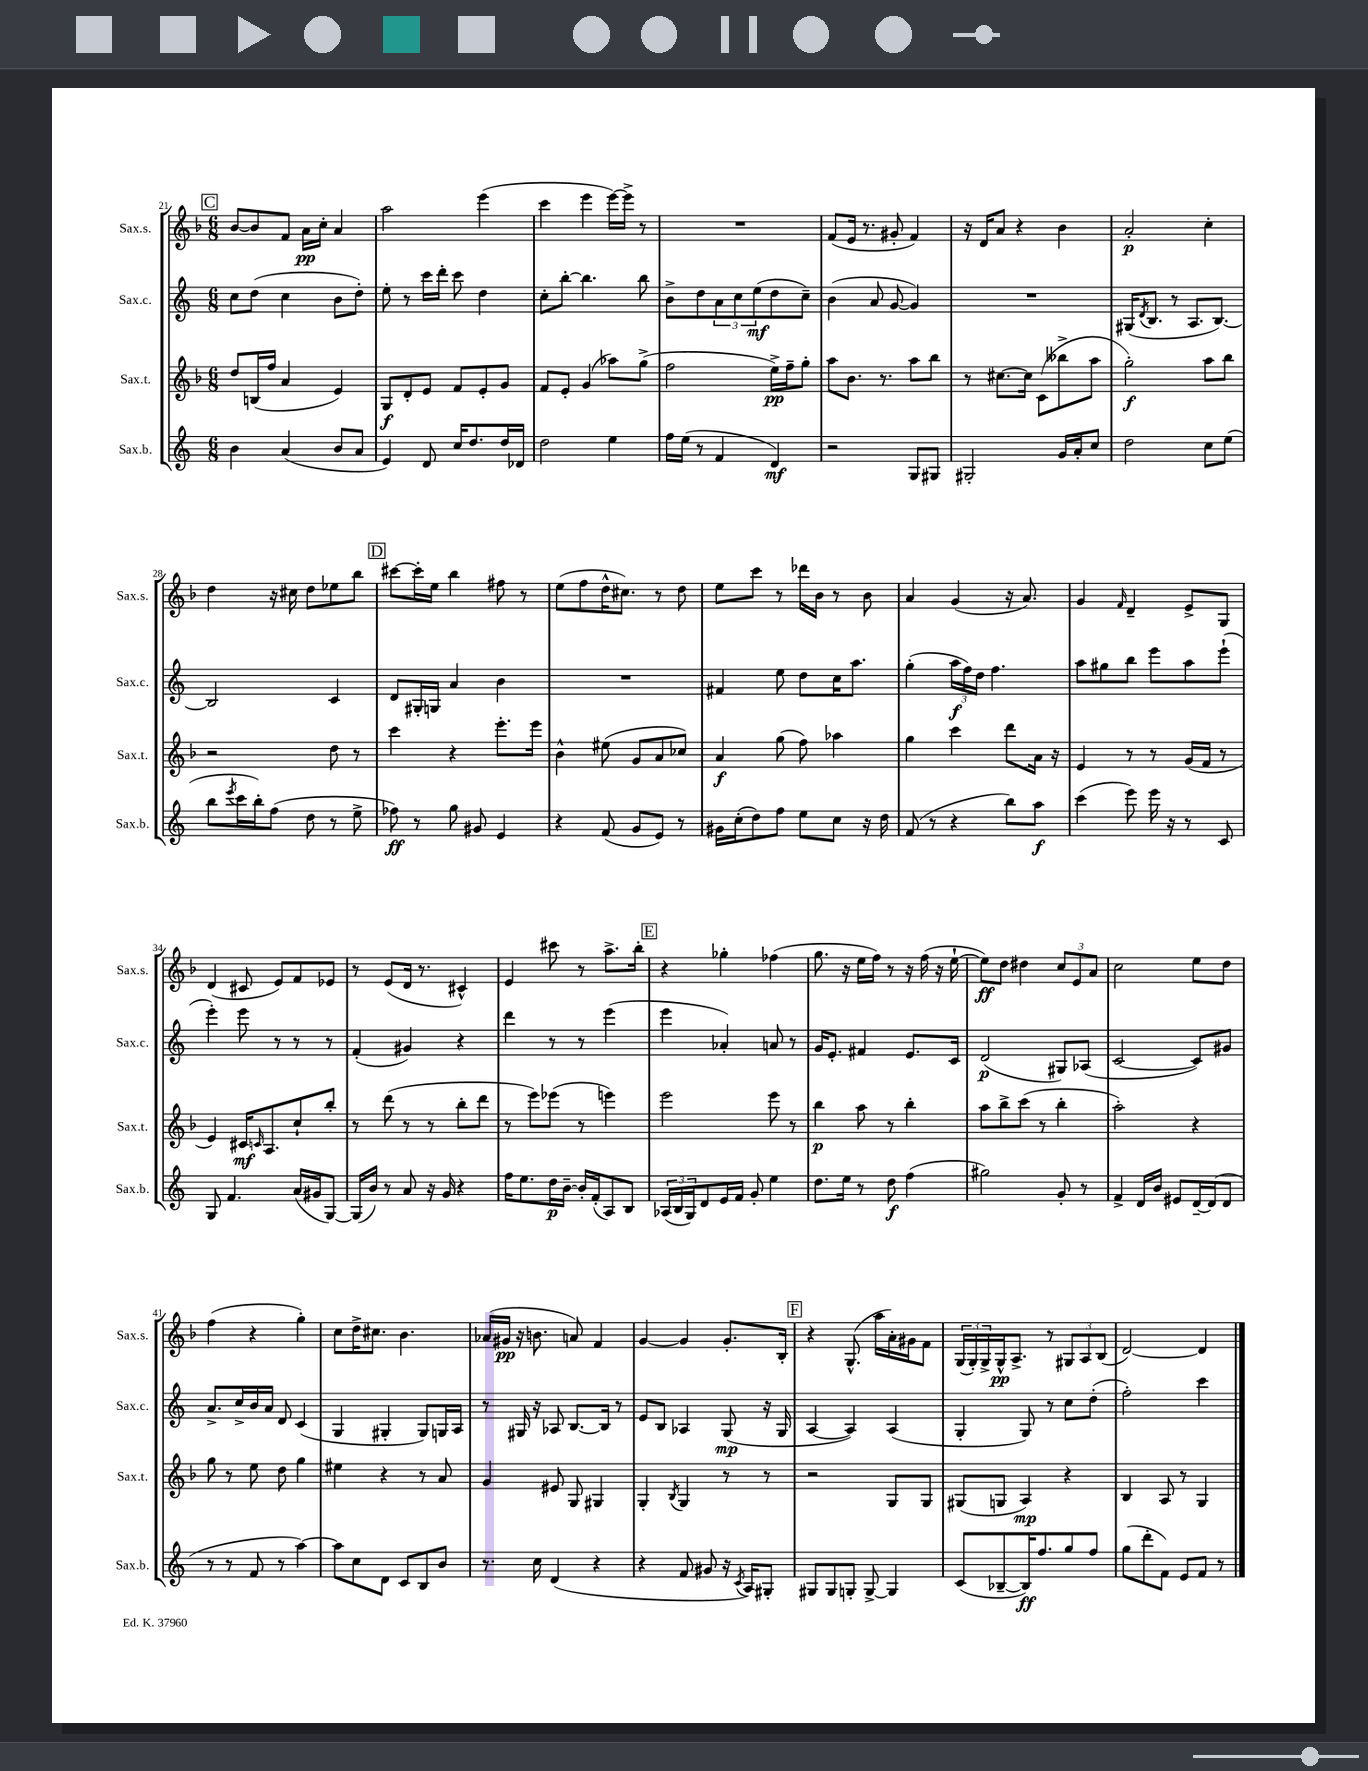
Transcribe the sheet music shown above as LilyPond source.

<<
\new StaffGroup <<
\new Staff = "s0" \with { instrumentName = "Sax.s." shortInstrumentName = "Sax.s." } {
    \clef treble \key f \major \numericTimeSignature \time 6/8
    \mark \markup { \box "C" } bes'8~ bes'8 f'8 a'16\pp c''16-. a'4 |
    a''2 e'''4( |
    c'''4 e'''4 e'''16~) e'''16-> r8 |
    R2. |
    f'8( e'16 r8. gis'8-. f'4) |
    r16 d'16 a'8 r4 bes'4 |
    a'2-.\p c''4-. |
    d''4 r16 cis''16 d''8 ees''8 bes''8 |
    \mark \markup { \box "D" } cis'''8~ cis'''16-. e''16 bes''4 fis''8 r8 |
    e''8( f''8 d''16-^ cis''8.) r8 d''8 |
    e''8 c'''8 r8 des'''16 bes'16 r8 bes'8 |
    a'4 g'4( r16 a'8.) |
    g'4 \grace { f'16 } d'4-- e'8-> g8 |
    d'4( cis'8 e'8) f'8 ees'8 |
    r8 e'8( d'16 r8. cis'4-^) |
    e'4 cis'''8 r8 a''8.-> bes''16-. |
    \mark \markup { \box "E" } r4 ges''4-. fes''4( |
    g''8. r16 e''16 f''16) r8 r16 f''16( r16 e''16~-! |
    e''8\ff) d''8 dis''4 \tuplet 3/2 { c''8 e'8 a'8 } |
    c''2 e''8 d''8 |
    f''4( r4 g''4-.) |
    c''8 d''16-> cis''8. bes'4. |
    aes'16( gis'16\pp r16 b'8. a'8) f'4 |
    g'4~ g'4 g'8.-. bes16-. |
    \mark \markup { \box "F" } r4 g8.-^( a''16 a'16-.) gis'16 f'8 |
    \tuplet 3/2 { g16( g16-.) g16-> } g16-^\pp a8.-> r8 \tuplet 3/2 { gis8 a8 bes8( } |
    d'2~) d'4 \bar "|." |
}
\new Staff = "s1" \with { instrumentName = "Sax.c." shortInstrumentName = "Sax.c." } {
    \clef treble \key c \major \numericTimeSignature \time 6/8
    \mark \markup { \box "C" } c''8 d''8( c''4 b'8 d''8-.) |
    e''8-. r8 c'''16 d'''16-. c'''8 d''4 |
    c''8-. b''8~-. b''4. b''8 |
    b'8-> d''8 \tuplet 3/2 { a'8 c''8 e''8\mf( } d''8 c''8--) |
    b'4( a'8 g'8~ g'4) |
    R2. |
    gis16( \acciaccatura { d'8 } b8. r8 a8. b8.~) |
    b2 c'4 |
    \mark \markup { \box "D" } d'8 gis16-. g16 a'4 b'4 |
    R2. |
    fis'4 e''8 d''8 c''16 a''8. |
    g''4-.( \tuplet 3/2 { a''16\f f''16) d''16 } f''4. |
    a''8 gis''8 b''8 e'''8 a''8 e'''8-!( |
    e'''4-.) e'''8 r8 r8 r8 |
    f'4-.( gis'4) r4 |
    d'''4 r8 r8 e'''4( |
    \mark \markup { \box "E" } e'''4 aes'4-.) a'8 r8 |
    g'16 e'8.-. fis'4 e'8. c'16 |
    d'2\p( gis8) aes8( |
    c'2~ c'8) gis'8 |
    a'8.-> c''16-> b'16 a'16 d'8 c'4( |
    g4 gis4-. gis8) g16 a16 |
    r8 gis16 r16 aes8 b8.~ b16 r8 |
    e'8 b8 aes4 g8\mp( r16 g16 |
    \mark \markup { \box "F" } a4~ a4) a4( |
    g4-. g8) r8 c''8 d''8-.( |
    f''2-.) c'''4 \bar "|." |
}
\new Staff = "s2" \with { instrumentName = "Sax.t." shortInstrumentName = "Sax.t." } {
    \clef treble \key f \major \numericTimeSignature \time 6/8
    \mark \markup { \box "C" } d''8 b16( f''16 a'4 e'4) |
    g8\f d'8-. e'8 f'8 e'8-. g'8 |
    f'8 e'8-. g'4( aes''8) g''8->( |
    f''2 e''16->\pp) f''16-- g''8-. |
    a''8 bes'8. r8. a''8 bes''8 |
    r8 cis''8.~ cis''16 c'8( beses''8-> a''8 |
    g''2-.\f) a''8 bes''8 |
    r2 d''8 r8 |
    \mark \markup { \box "D" } c'''4 r4 e'''8.-. e'''16 |
    bes'4-^ eis''8( g'8 a'8 ces''8) |
    a'4\f g''8( f''8) aes''4 |
    g''4 c'''4 d'''8 a'16 r16 |
    e'4 r8 r8 g'16( f'16 r8 |
    e'4) cis'16\mf \grace { c'16 } a8. c''8-! bes''8-. |
    r8 d'''8( r8 r8 bes''8-. d'''8 |
    r8 e'''8) ees'''8( r8 e'''4) |
    \mark \markup { \box "E" } e'''2 e'''8 r8 |
    bes''4\p a''8 r8 bes''4-. |
    a''8 bes''8-> c'''8( r8 bes''4-. |
    a''2-.) r4 |
    g''8 r8 e''8 d''8 g''4 |
    eis''4 r4 r8 a'8 |
    g'4 eis'8 g8 gis4 |
    g4-. \acciaccatura { bes8 } g4 r8 r8 |
    \mark \markup { \box "F" } r2 g8 g8 |
    gis8( g8 a4\mp) r4 |
    bes4 a8 r8 g4 \bar "|." |
}
\new Staff = "s3" \with { instrumentName = "Sax.b." shortInstrumentName = "Sax.b." } {
    \clef treble \key c \major \numericTimeSignature \time 6/8
    \mark \markup { \box "C" } b'4 a'4( b'8 a'8 |
    e'4) d'8 c''16 d''8. d''16 des'16 |
    d''2 e''4 |
    f''16 e''16( r8 f'4 d'4\mf) |
    r2 g8 gis8 |
    gis2-. g'16 a'16-. c''8 |
    d''2 c''8 e''8( |
    b''8 \acciaccatura { e'''8 } c'''16 b''16-.) f''8( d''8 r8 e''8-> |
    \mark \markup { \box "D" } fes''8\ff) r8 g''8 gis'8 e'4 |
    r4 f'8( g'8 e'8) r8 |
    gis'16 c''16-.( d''8) f''8 e''8 c''8 r16 d''16 |
    f'8( r8 r4 b''8) a''8\f |
    c'''4( e'''8) e'''16 r16 r8 c'8 |
    g8 f'4. a'16( gis'16 g8~) |
    g16( b'16) r8 a'8 r16 g'16 r4 |
    f''16 e''8. d''16\p b'16~-- b'16-. f'16-.( a8) b8 |
    \mark \markup { \box "E" } \tuplet 3/2 { aes16( b16 g16) } d'8 e'16 f'16 g'8-. e''4 |
    d''8. e''16 r8 d''8\f f''4( |
    gis''2) g'8-. r8 |
    f'4-> d'16 b'16 eis'8 d'16~-- d'16( d'8 |
    r8 r8 f'8 r8 a''4~) |
    a''8 c''8 d'8 c'8 b8 b'8 |
    r8. c''16 d'4( r4 |
    r4 f'8 gis'8 r16 \acciaccatura { c'8 } a16) gis8-. |
    \mark \markup { \box "F" } gis8 gis8 g8-. g8~-> g4 |
    c'8( bes8~-- bes16\ff) f''8. g''8 f''8 |
    g''8( d'''8-. f'8) e'8 f'8 r8 \bar "|." |
}
>>
>>
\layout { \context { \Score currentBarNumber = #21 } }
